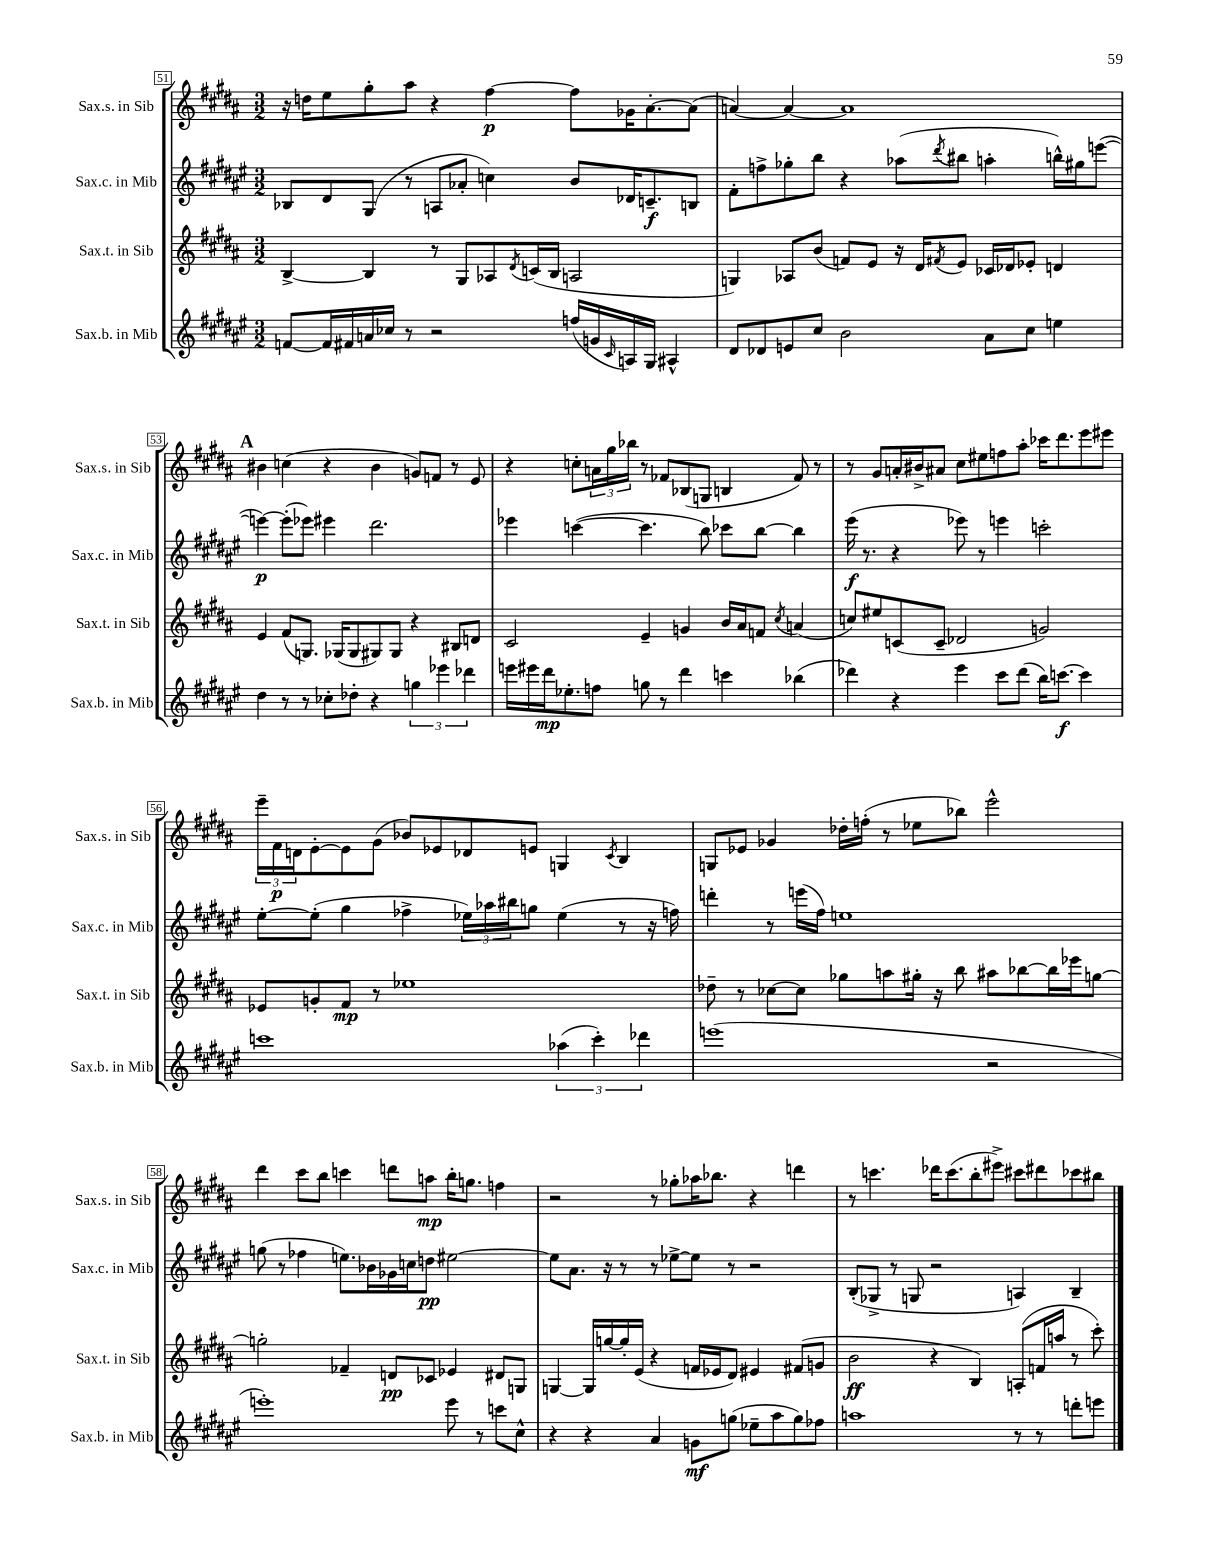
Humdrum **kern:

**kern	**kern	**kern	**kern
*staff4	*staff3	*staff2	*staff1
*clefG2	*clefG2	*clefG2	*clefG2
*k[f#c#g#d#a#e#]	*k[f#c#g#d#a#]	*k[f#c#g#d#a#e#]	*k[f#c#g#d#a#]
*M3/2	*M3/2	*M3/2	*M3/2
[8f	[4B^	8B-	16r
.	.	.	16dd
16f]	.	8d#	8ee
16f#	.	.	.
16a	4B]	(8G#	8gg#'
16cc-	.	.	.
8r	.	8r	8aa#
2r	8r	8A	4r
.	8G#	8a-'	.
.	8A-	4cc)	[4ff#
.	8qd#	.	.
.	(16c	.	.
.	16B	.	.
(16ff	2A	8b	8ff#]
16g	.	.	.
16qqc#	.	.	.
16A)	.	16d-	16g-
16G#	.	8.c~	[8.a#'
4A#^^	.	.	.
.	.	8B	(8a#]
=	=	=	=
8d#	4G)	8f#'	[4a)
8d-	.	8ff^	.
8e	8A-	8gg-'	4a_
8cc#	(8b	8bb	.
2b	8f)	4r	1a]
.	8e	.	.
.	16r	(8aa-	.
.	16d#	.	.
.	8qf#	8qddd#	.
.	8e	8bb#	.
8a#	16c-	4aa'	.
.	16d-	.	.
8cc#	8e-'	.	.
4ee	4d	16bb^^)	.
.	.	16gg#	.
.	.	([8eee	.
=	=	=	=
4dd#	4e	4eee_)	4b#
8r	(8f#	(8eee']	(4cc
8r	8.G)	8eee-)	.
8cc-'	.	4eee#	4r
.	(16G-	.	.
8dd-'	8G-	.	.
4r	8G#)	2.ddd#	4b#
.	8G#	.	.
6gg	4r	.	8g)
.	.	.	8f
6eee-	.	.	.
.	8B#	.	8r
6ddd-	.	.	.
.	8d	.	8e
=	=	=	=
16eee	2c#	4eee-	4r
16eee#	.	.	.
16ddd#	.	.	.
8.ee-'	.	.	.
.	.	([4ccc	8cc'
8ff	.	.	24a
.	.	.	24gg#
.	.	.	24bb-
8gg	4e~	4.ccc]	8r
8r	.	.	8f-
4ddd#	4g	.	(8B-
.	.	8bb)	8G
4ccc	16b	8ccc-	4B
.	16a#	.	.
.	8f	[8bb	.
.	8qcc#	.	.
(4bb-	(4a	4bb]	8f-)
.	.	.	8r
=	=	=	=
4ddd-)	8cc)	(16eee#	8r
.	.	8.r	.
.	8ee#	.	8g#
4r	(8c	4r	16a'
.	.	.	16b#^
.	8c~	.	8a#
4eee#	2d-	8eee-)	8cc#
.	.	8r	8ee#
8ccc#	.	4eee	8ff
(8ddd-	.	.	8aa#'
16bb)	2g)	2ccc'	16ccc-
[8.ccc	.	.	8.ddd#
4ccc]	.	.	8eee
.	.	.	8eee#
=	=	=	=
1ccc	8e-	[8ee#'	24eee~
.	.	.	24f#
.	.	.	24d
.	8g'	(8ee#']	[8e'
.	8f#	4gg#	8e]
.	8r	.	(8g#
.	1ee-	4ff-^	8b-)
.	.	.	8e-
.	.	24ee-)	8d-
.	.	24aa-	.
.	.	24bb#	.
.	.	8gg	8e
(6aa-	.	(4ee-	4G
6ccc')	.	.	.
.	.	.	8qc#
.	.	8r	4B
6ddd-	.	.	.
.	.	16r	.
.	.	16ff)	.
=	=	=	=
(1eee	8dd-~	4ddd'	8G
.	8r	.	8e-
.	[8cc-	8r	4g-
.	8cc-]	(16eee	.
.	.	16ff#)	.
.	8gg-	1ee	16dd-'
.	.	.	(16ff'
.	8aa	.	8r
.	16gg#'	.	8ee-
.	16r	.	.
.	8bb	.	8bb-)
2r	8aa#	.	2eee^^
.	[8bb-	.	.
.	16bb-]	.	.
.	16eee-	.	.
.	[8gg	.	.
=	=	=	=
1eee')	2gg']	(8gg	4ddd#
.	.	8r	.
.	.	4ff-	8ccc#
.	.	.	8bb
.	4f-~	8.ee)	4ccc
.	.	16b-	.
.	8d	16g-	8ddd
.	.	16cc	.
.	8c-	8dd	8aa
8eee	4e-	[2ee#	16bb'
.	.	.	8.gg
8r	.	.	.
8ccc	8d#	.	4ff
8cc#^^	8G	.	.
=	=	=	=
4r	[4G	8ee#]	2r
.	.	8.a#	.
4r	16G]	.	.
.	[16gg	16r	.
.	16gg']	8r	.
.	(16e	.	.
4a#	4r	8r	8r
.	.	[8ee-^	8gg-'
8g	16f	8ee-]	16aa-
.	16e-	.	8.bb-
(8gg	8d#)	8r	.
8ee-~	4e#	2r	4r
8aa#	.	.	.
8gg)	(8f#	.	4ddd
8ff-	8g	.	.
=	=	=	=
1aa	2b	(8B'	8r
.	.	8G-^	4.ccc
.	.	8r	.
.	.	8G	.
.	4r	2r	16ddd-
.	.	.	(8.ccc
.	4B)	.	8bb'
.	.	.	8eee#^)
8r	(8A'	4A)	8ccc#
8r	16f	.	8ddd#
.	16aa	.	.
8ddd'	8r	4B~	8ccc-
8eee	8ccc#')	.	8bb#
==	==	==	==
*-	*-	*-	*-
